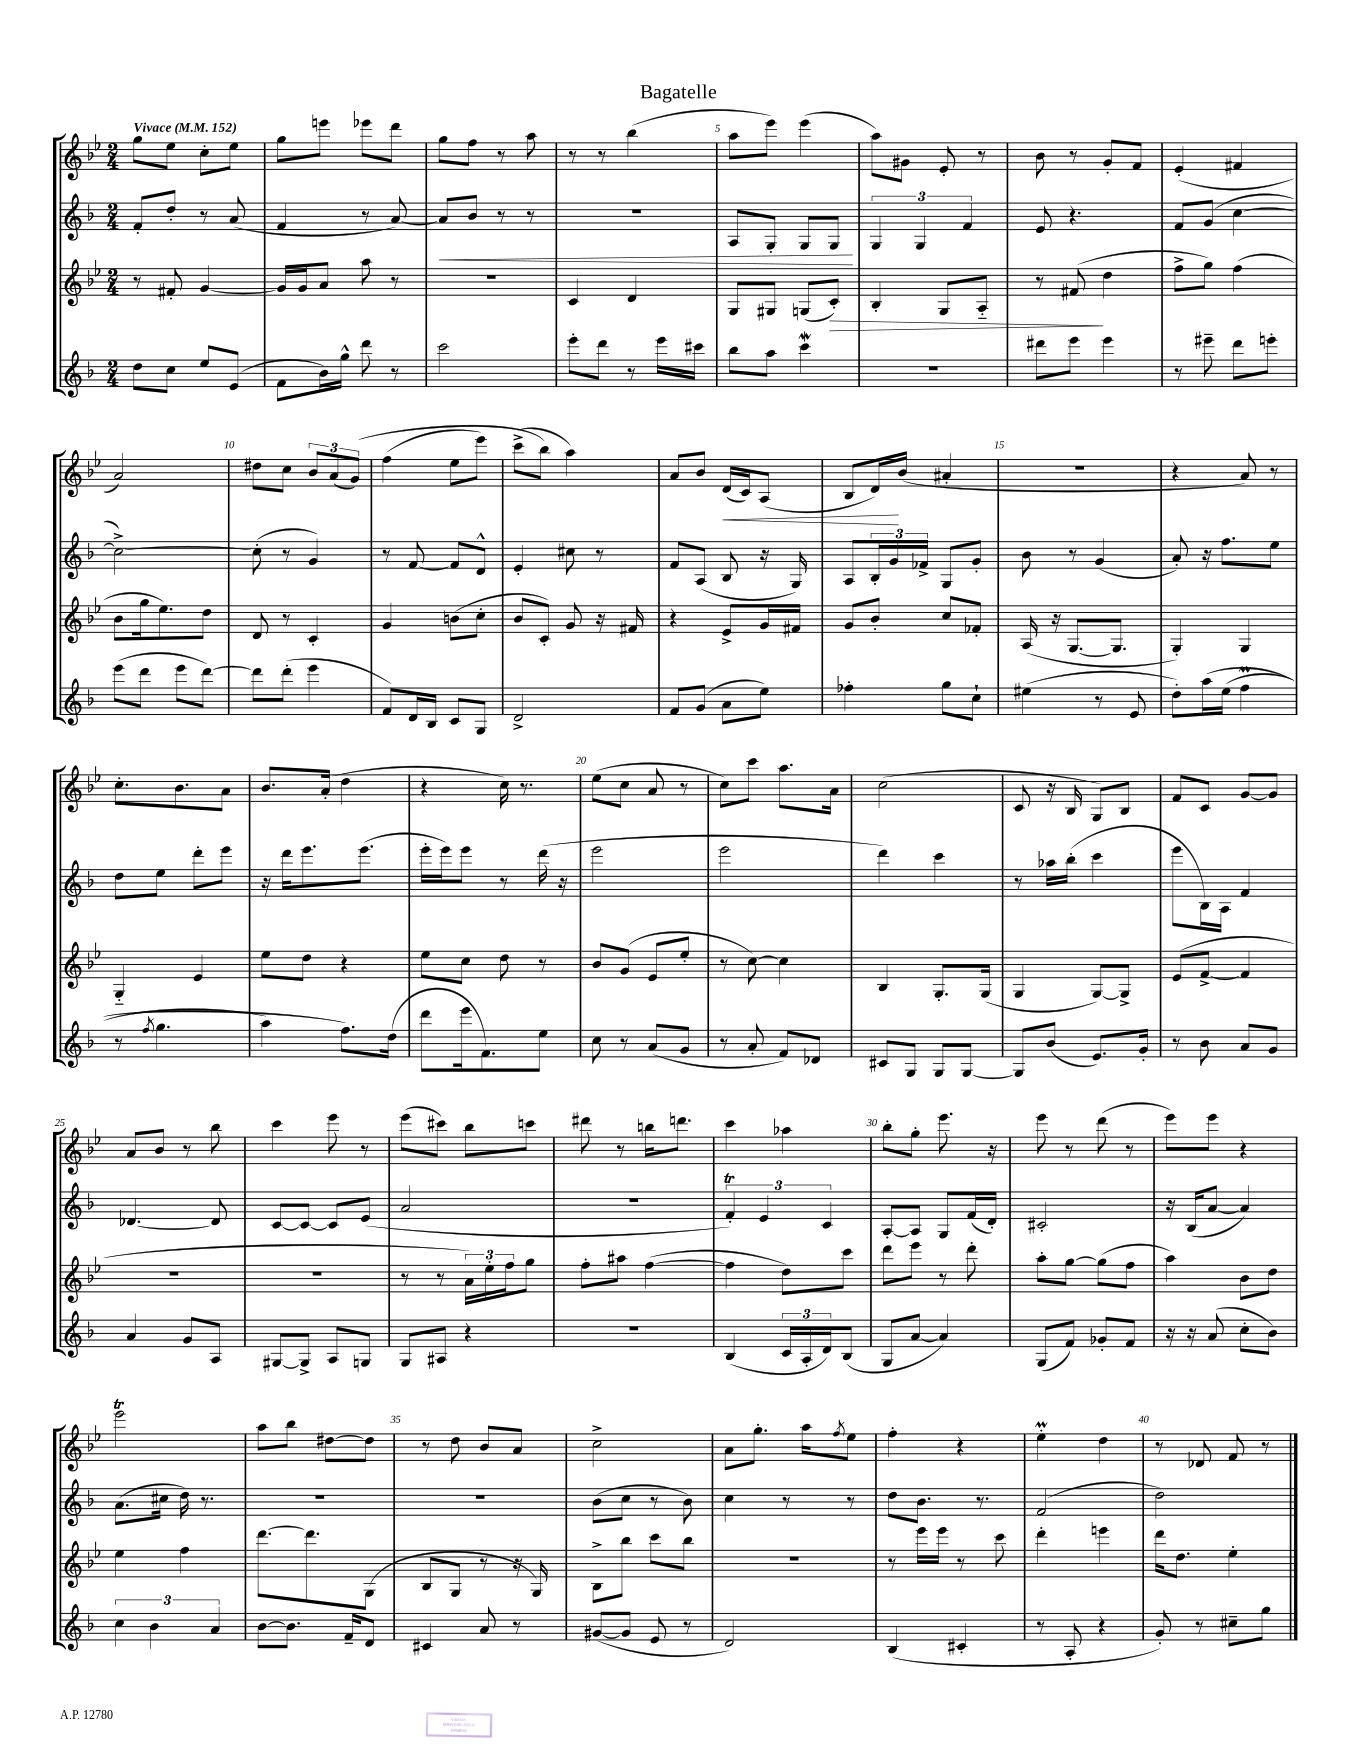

**kern	**kern	**dynam	**kern	**dynam	**kern	**dynam
*part4	*part3	*part3	*part2	*part2	*part1	*part1
*staff4	*staff3	*staff3	*staff2	*staff2	*staff1	*staff1
*clefG2	*clefG2	*	*clefG2	*	*clefG2	*
*k[b-]	*k[b-e-]	*	*k[b-]	*	*k[b-e-]	*
*M2/4	*M2/4	*	*M2/4	*	*M2/4	*
*MM152	*MM152	*	*MM152	*	*MM152	*
=1	=1	=1	=1	=1	=1	=1
!	!	!	!	!	!LO:TX:a:B:t=Vivace	!
8dd\L	8r	.	8f'/L	.	8gg\L	.
8cc\J	8f#X'/	.	8dd'/J	.	8ee-\J	.
8ee/L	[4g/	.	8r	.	8cc'\L	.
(8e/J	.	.	(8a/	.	8ee-\J	.
=2	=2	=2	=2	=2	=2	=2
8f\L	16g/LL]	.	4f/	.	8gg\L	.
.	16g/J	.	.	.	.	.
16b-\L)	8a/J	.	.	.	8eeen\J	.
16gg^^\JJ	.	.	.	.	.	.
8ddd\	8aa\	.	8r	.	8eee-X\L	.
8r	8r	.	[8a/)	.	8ddd\J	.
=3	=3	=3	=3	=3	=3	=3
!	!	!	!	!LO:HP:b	!	!
2ccc\	2r	.	8a/L]	<	8gg\L	.
.	.	.	8b-/J	.	8ff\J	.
.	.	.	8r	.	8r	.
.	.	.	8r	.	8aa\	.
=4	=4	=4	=4	=4	=4	=4
8eee'\L	4c/	.	2r	.	8r	.
8ddd\J	.	.	.	.	8r	.
8r	4d/	.	.	.	(4bb-\	.
16eee\LL	.	.	.	.	.	.
16ccc#X\JJ	.	.	.	.	.	.
=5	=5	=5	=5	=5	=5	=5
8bb-\L	8G/L	.	8A/L	.	8aa\L	.
8aa\J	8G#X/J	.	8G'/J	.	8eee-\J)	.
4cccW\	(8Gn/L	.	8G/L	.	(4eee-\	.
!	!	!LO:HP:b	!	!	!	!
.	8c'/J)	>	8G/J	.	.	.
.	.	.	.	[	.	.
=6	=6	=6	=6	=6	=6	=6
2r	4B-'/	.	6G/	.	8aa\L)	.
.	.	.	.	.	8g#X\J	.
.	.	.	6G/	.	.	.
.	8G/L	.	.	.	8e-'/	.
.	.	.	6f/	.	.	.
.	8A/J	.	.	.	8r	.
=7	=7	=7	=7	=7	=7	=7
8ddd#X\L	8r	.	8e/	.	8b-\	.
8eee\J	(8f#X/	.	4.r	.	8r	.
4eee\	4dd\	]	.	.	8g'/L	.
.	.	.	.	.	8f/J	.
=8	=8	=8	=8	=8	=8	=8
8r	8ff^\L	.	8f/L	.	(4e-'/	.
8eee#X~\	8gg\J)	.	(8g/J	.	.	.
8ddd\L	(4ff\	.	[4cc\	.	4f#X/	.
8eeen'\J	.	.	.	.	.	.
!!LO:LB:g=z
=9	=9	=9	=9	=9	=9	=9
(8eee\L	8b-\L	.	2cc^\_)	.	2a/)	.
8ddd\J	16gg\k	.	.	.	.	.
.	8.ee-\)	.	.	.	.	.
8eee\L	.	.	.	.	.	.
[8ddd\J)	8dd\J	.	.	.	.	.
=10	=10	=10	=10	=10	=10	=10
8ddd\L]	8d/	.	(8cc'\]	.	8dd#X\L	.
(8ddd'\J	8r	.	8r	.	8cc\J	.
4eee\	4c'/	.	4g/)	.	12b-/L	.
.	.	.	.	.	(12a/	.
.	.	.	.	.	(12g/J)	.
=11	=11	=11	=11	=11	=11	=11
8f/L)	4g/	.	8r	.	(4ff\	.
16d/L	.	.	[8f/	.	.	.
16B-/JJ	.	.	.	.	.	.
8c/L	(8bn\L	.	8f/L]	.	8ee-\L	.
8G/J	8cc'\J	.	8d^^/J	.	8eee-\J)	.
=12	=12	=12	=12	=12	=12	=12
2d^/	8b-/L	.	4e'/	.	(8ccc^\L	.
.	8c'/J)	.	.	.	8bb-\J)	.
.	8g/	.	8cc#X\	.	4aa\)	.
.	16r	.	8r	.	.	.
.	16f#X/	.	.	.	.	.
=13	=13	=13	=13	=13	=13	=13
8f/L	4r	.	8f/L	.	8a/L	.
(8g/J	.	.	(8A/J	.	8b-/J	.
!	!	!	!	!	!	!LO:HP:b
8a\L	8e-^/L	.	8B-/	.	(16d/LL	<
.	.	.	.	.	16c/J)	.
8ee\J)	16g/L	.	16r	.	(8A/J	.
.	16f#X/JJ	.	16G/)	.	.	.
=14	=14	=14	=14	=14	=14	=14
4ff-X'\	8g/L	.	8A/L	.	8B-/L	.
.	8b-'/J	.	24B-'/L	.	16d/L)	.
.	.	.	24g/	.	.	.
.	.	.	.	.	(16b-/JJ	[
.	.	.	24f-X^/JJ	.	.	.
8gg\L	8cc/L	.	8G/L	.	4a#X'/	.
8cc`\J	8f-X'/J	.	8g'/J	.	.	.
=15	=15	=15	=15	=15	=15	=15
(4ee#X\	(16A/	.	8b-\	.	2r	.
.	16r	.	.	.	.	.
.	[8.G/L	.	8r	.	.	.
8r	.	.	(4g/	.	.	.
.	8.G/J]	.	.	.	.	.
8e/	.	.	.	.	.	.
=16	=16	=16	=16	=16	=16	=16
8dd'\L)	4G'/)	.	8a'/)	.	4r	.
(16aa\L	.	.	16r	.	.	.
(16ee\JJ	.	.	8.ff\L	.	.	.
4ffM\	4G/	.	.	.	8a/)	.
.	.	.	8ee\J	.	8r	.
!!LO:LB:g=z
=17	=17	=17	=17	=17	=17	=17
8r	4G/	.	8dd\L	.	8.cc'\L	.
8qff/	.	.	.	.	.	.
4.gg\	.	.	8ee\J	.	.	.
.	.	.	.	.	8.b-\	.
.	4e-/	.	8ddd'\L	.	.	.
.	.	.	8eee\J	.	8a\J	.
=18	=18	=18	=18	=18	=18	=18
4aa\)	8ee-\L	.	16r	.	8.b-/L	.
.	.	.	16ddd\KL	.	.	.
.	8dd\J	.	8.eee\	.	.	.
.	.	.	.	.	(16a'/Jk	.
8.ff\L)	4r	.	.	.	4dd\	.
.	.	.	(8.eee\J	.	.	.
(16dd\Jk	.	.	.	.	.	.
=19	=19	=19	=19	=19	=19	=19
8ddd\L	8ee-\L	.	16eee'\LL	.	4r	.
.	.	.	16eee\J)	.	.	.
16eee\k	8cc\J	.	8eee\J	.	.	.
8.f\)	.	.	.	.	.	.
.	8dd\	.	8r	.	16cc\)	.
.	.	.	.	.	8.r	.
8ee\J	8r	.	(16ddd\	.	.	.
.	.	.	16r	.	.	.
=20	=20	=20	=20	=20	=20	=20
8cc\	8b-/L	.	2eee\	.	(8ee-\L	.
8r	(8g/J	.	.	.	8cc\J	.
(8a/L	8e-/L	.	.	.	8a/	.
8g/J	8ee-'/J	.	.	.	8r	.
=21	=21	=21	=21	=21	=21	=21
8r	8r	.	2eee\	.	8cc\L)	.
8a'/	[8cc\)	.	.	.	8ccc\J	.
8f/L)	4cc\]	.	.	.	8.aa\L	.
8d-X/J	.	.	.	.	.	.
.	.	.	.	.	16a\Jk	.
=22	=22	=22	=22	=22	=22	=22
8c#X/L	4B-/	.	4ddd\)	.	(2cc\	.
8G/J	.	.	.	.	.	.
8G/L	8.G'/L	.	4ccc\	.	.	.
[8G/J	.	.	.	.	.	.
.	(16G/Jk	.	.	.	.	.
=23	=23	=23	=23	=23	=23	=23
8G/L]	4G/	.	8r	.	8c/	.
(8b-/J	.	.	16aa-X\LL	.	16r	.
.	.	.	(16bb-'\JJ	.	16B-/	.
8.e/L)	[8G/L)	.	4ccc\	.	8G/L)	.
.	8G^/J]	.	.	.	8B-/J	.
16g'/Jk	.	.	.	.	.	.
=24	=24	=24	=24	=24	=24	=24
8r	(8e-/L	.	8eee\L	.	8f/L	.
8b-\	[8f^/J	.	16B-\L)	.	8c/J	.
.	.	.	16A\JJ	.	.	.
8a/L	4f/]	.	4f/	.	[8g/L	.
8g/J	.	.	.	.	8g/J]	.
!!LO:LB:g=z
=25	=25	=25	=25	=25	=25	=25
4a/	2r	.	[4.d-X/	.	8a/L	.
.	.	.	.	.	8b-/J	.
8g/L	.	.	.	.	8r	.
8A/J	.	.	8d-/]	.	8bb-\	.
=26	=26	=26	=26	=26	=26	=26
[8G#X/L	2r	.	[8c/L	.	4ccc\	.
8G#^/J]	.	.	8c/J_	.	.	.
8A/L	.	.	8c/L]	.	8eee-\	.
8Gn/J	.	.	(8e/J	.	8r	.
=27	=27	=27	=27	=27	=27	=27
8G/L	8r	.	2a/	.	(8eee-\L	.
8A#X/J	8r	.	.	.	8ccc#X\J)	.
4r	24a\LL)	.	.	.	8bb-\L	.
.	24ee-'\	.	.	.	.	.
.	24ff\J	.	.	.	.	.
.	8gg\J	.	.	.	8cccn\J	.
=28	=28	=28	=28	=28	=28	=28
2r	8ff'\L	.	2r	.	8ddd#X\	.
.	8aa#X\J	.	.	.	8r	.
.	([4ff\	.	.	.	16bbn\KL	.
.	.	.	.	.	8.dddn\J	.
=29	=29	=29	=29	=29	=29	=29
(4B-/	4ff\]	.	6fT'/)	.	4ccc\	.
.	.	.	6e/	.	.	.
24c/LL	8dd\L)	.	.	.	4aa-X\	.
24A'/	.	.	.	.	.	.
24d/J)	.	.	6c/	.	.	.
(8B-/J	8ccc\J	.	.	.	.	.
=30	=30	=30	=30	=30	=30	=30
8G/L	8ddd\L	.	[8A'/L	.	8bb-'\L	.
[8a/J	8eee-\J	.	8A/J]	.	8gg'\J	.
4a/])	8r	.	8G/L	.	8.eee-\	.
.	8ddd'\	.	(16f/L	.	.	.
.	.	.	16d'/JJ)	.	16r	.
=31	=31	=31	=31	=31	=31	=31
(8G/L	8aa'\L	.	2c#X'/	.	8eee-\	.
8f/J)	[8gg\J	.	.	.	8r	.
8g-X'/L	(8gg\L]	.	.	.	(8ddd\	.
8f/J	8ff\J	.	.	.	8r	.
=32	=32	=32	=32	=32	=32	=32
16r	4aa\)	.	16r	.	8eee-\L)	.
16r	.	.	(16B-/KL	.	.	.
(8a/	.	.	[8a/J	.	8eee-\J	.
8cc'\L	8b-\L	.	4a/])	.	4r	.
8b-\J)	8dd\J	.	.	.	.	.
!!LO:LB:g=z
=33	=33	=33	=33	=33	=33	=33
6cc\	4ee-\	.	(8.a\L	.	2eee-T\	.
6b-\	.	.	.	.	.	.
.	.	.	16cc#X\Jk	.	.	.
.	4ff\	.	16dd\)	.	.	.
.	.	.	8.r	.	.	.
6a/	.	.	.	.	.	.
=34	=34	=34	=34	=34	=34	=34
[8b-\L	[8.ddd\L	.	2r	.	8aa\L	.
8.b-\J]	.	.	.	.	8bb-\J	.
.	8.ddd\]	.	.	.	.	.
.	.	.	.	.	[8dd#X\L	.
16f~/KL	.	.	.	.	.	.
8d/J	(8G\J	.	.	.	8dd#\J]	.
=35	=35	=35	=35	=35	=35	=35
4c#X/	8B-/L	.	2r	.	8r	.
.	8G/J	.	.	.	8dd\	.
8a/	8r	.	.	.	8b-/L	.
8r	16r	.	.	.	8a/J	.
.	16G/)	.	.	.	.	.
=36	=36	=36	=36	=36	=36	=36
([8g#X/L	8B-^\L	.	(8b-\L	.	2cc^\	.
8g#/J]	8bb-\J	.	8cc\J	.	.	.
8e/	8ccc\L	.	8r	.	.	.
8r	8bb-\J	.	8b-\)	.	.	.
=37	=37	=37	=37	=37	=37	=37
2d/)	2r	.	4cc\	.	8a\L	.
.	.	.	.	.	8.gg'\J	.
.	.	.	8r	.	.	.
.	.	.	.	.	16aa\KL	.
.	.	.	.	.	8qff/	.
.	.	.	8r	.	8ee-\J	.
=38	=38	=38	=38	=38	=38	=38
(4B-/	8r	.	8dd\L	.	4ff'\	.
.	16eee-\LL	.	8.b-\J	.	.	.
.	16eee-\JJ	.	.	.	.	.
4c#X'/	8r	.	.	.	4r	.
.	.	.	8.r	.	.	.
.	8ccc\	.	.	.	.	.
=39	=39	=39	=39	=39	=39	=39
8r	4ddd'\	.	(2f/	.	4ee-M'\	.
8A'/	.	.	.	.	.	.
4r	4eeen\	.	.	.	4dd\	.
=40	=40	=40	=40	=40	=40	=40
8g'/)	16ddd\KL	.	2dd\)	.	8r	.
.	8.dd\J	.	.	.	.	.
8r	.	.	.	.	8d-X/	.
8cc#X~\L	4ee-'\	.	.	.	8f/	.
8gg\J	.	.	.	.	8r	.
==	==	==	==	==	==	==
*-	*-	*-	*-	*-	*-	*-
